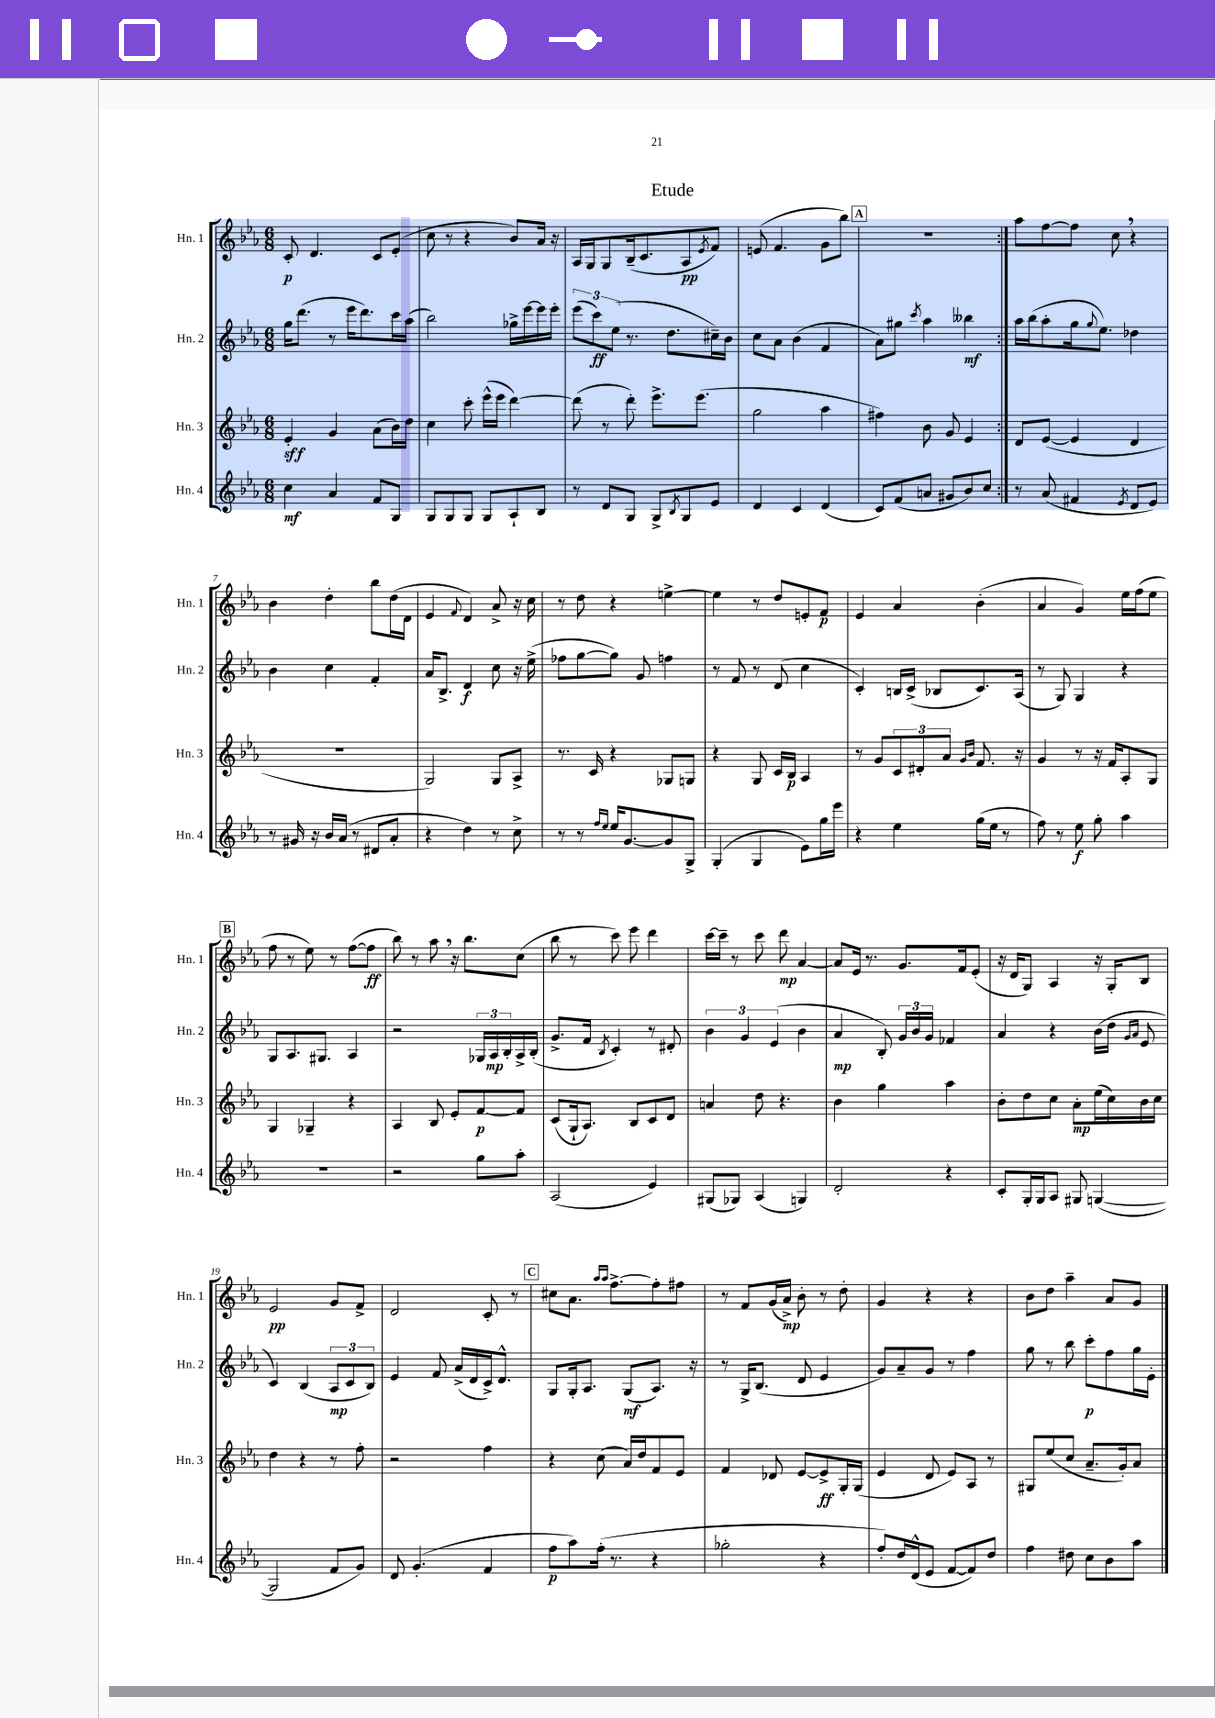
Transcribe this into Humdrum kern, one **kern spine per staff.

**kern	**kern	**kern	**kern
*staff4	*staff3	*staff2	*staff1
*clefG2	*clefG2	*clefG2	*clefG2
*k[b-e-a-]	*k[b-e-a-]	*k[b-e-a-]	*k[b-e-a-]
*M6/8	*M6/8	*M6/8	*M6/8
4cc\	4e-'/	16gg\LK	8c'/
.	.	(8.ddd\J	.
.	.	.	4.d/
4a-/	4g/	8r	.
.	.	16eee-\LK	.
.	.	8.ddd\)	.
8f/L	(8a-\L	.	8c/L
8G/J	16b-\L)	16ccc\L	(8e-'/J
.	16dd\JJ	(16aa-\JJ	.
=	=	=	=
8G/L	4cc\	2bb-\)	8cc\
8G/	.	.	8r
8G/J	8ccc'\	.	4r
8G/L	(16eee-^^\LL	.	.
.	16eee-\JJ	.	.
8A-`/	[4ddd\)	16gg-^\LL	8b-/L)
.	.	[16eee-\	.
8B-/J	.	16eee-\]	16a-/Jk
.	.	16eee-'\JJ	16r
=	=	=	=
8r	(8ddd\]	(12eee-\L	16A-/LL
.	.	.	16G/J
.	.	12ccc\)	.
8d/L	8r	.	8G/
.	.	(12ee-\J	.
8G/J	8ddd'\)	8.r	(16B-~/k
.	.	.	8.c/
8G^/L	8.eee-^\L	.	.
.	.	8.dd\L	.
8qB-/	.	.	.
8G/	.	.	8A-/
.	(8.eee-\J	.	.
.	.	.	8qe-/
8e-/J	.	16cc#~\L)	8f/J)
.	.	16b-\JJ	.
=	=	=	=
4d/	2gg\	8cc\L	(8e/
.	.	8a-\J	4.f/
4c/	.	(4b-\	.
(4d/	4aa-\	4f/	8g\L
.	.	.	8bb-\J)
=	=	=	=
8c/L)	4ff#\)	8a-\L)	2.r
(8f/	.	8gg#\J	.
.	.	8qccc/	.
8a/J	8b-\	4aa-\	.
8g#/L	8g/	.	.
8b-/)	4e-/	4bb--\	.
8cc/J	.	.	.
=:|!	=:|!	=:|!	=:|!
8r	8d/L	16aa-\LL	8aa-\L
.	.	(16bb-\J	.
(8a-/	([8e-/J	8aa-'\	[8ff\
4f#/	4e-/]	16gg\k	8ff\]J
.	.	8qqgg/	.
.	.	8.ee-\J)	.
.	.	.	8cc\
8qe-/	.	.	.
8d/L	4d/	4dd-\	4r
8e-/J)	.	.	.
=	=	=	=
8r	2.r	4b-\	4b-\
16g#/	.	.	.
16r	.	.	.
16b-/LL	.	4cc\	4dd'\
(16a-/JJ	.	.	.
8r	.	.	.
8d#/L	.	4f'/	8bb-\L
8a-'/J	.	.	(16dd\L
.	.	.	16d\JJ
=	=	=	=
4r	2G/)	16a-/LK	4e-/
.	.	8.B-^/J	.
.	.	.	8qqf/
4dd\)	.	4d/	4d/)
8r	8G/L	8cc\	8a-^/
8cc^\	8A-^/J	16r	16r
.	.	(16ee-^\	16cc\
=	=	=	=
8r	8.r	8ff-\L	8r
8r	.	[8gg\	8dd\
.	16c/	.	.
16qqff/LL	.	.	.
16qqee-/JJ	.	.	.
16ee-/LK	4r	8gg\]J)	4r
[8.g/	.	.	.
.	.	8g/	.
8g/]	8G-/L	4ff\	[4ee^\
8G^/J	8G/J	.	.
=	=	=	=
(4G'/	4r	8r	4ee\]
.	.	8f/	.
4G/	8G/	8r	8r
.	16c/LL	(8d/	8dd/L
.	16B-/JJ	.	.
8e-\L)	4A-/	4cc\	8e'/
16gg\L	.	.	8f/J
16eee-\JJ	.	.	.
=	=	=	=
4r	8r	4c'/)	4e-/
.	8g/L	.	.
4ee-\	12c/	16B/LL	4a-/
.	.	(16c^/JJ	.
.	12d#'/	.	.
.	.	8B-/L	.
.	12a-/J	.	.
.	16qqg/LL	.	.
.	16qqb-/JJ	.	.
(16gg\LL	8.f/	8.c/)	(4b-'\
16ee-\JJ	.	.	.
8r	.	.	.
.	16r	(16A-/Jk	.
=	=	=	=
8ff\)	4g/	8r	4a-/
8r	.	8G/)	.
8ee-\	8r	4G/	4g/)
8gg'\	16r	.	.
.	16f/LK	.	.
4aa-\	8A-'/	4r	16ee-\LL
.	.	.	(16ff\J
.	8G/J	.	8ee-\J
=	=	=	=
2.r	4G/	8G/L	8ff\
.	.	8.A-/	8r
.	4G-~/	.	8ee-\)
.	.	8.G#/J	.
.	.	.	8r
.	4r	4A-/	([8ff\L
.	.	.	8ff\]J
=	=	=	=
2r	4A-/	2r	8bb-\)
.	.	.	8r
.	8B-/	.	8aa-\
.	8e-'/L	.	16r
.	.	.	8.bb-\L
8gg\L	[8f/	24G-/LL	.
.	.	24A-/	.
.	.	24B-'/	.
8aa-'\J	8f/]J	16A-^/	(8cc\J
.	.	(16B-'/JJ	.
=	=	=	=
(2A-/	(8c/L	8.g^/L	8bb-\
.	16G`/k	.	8r
.	8.A-/J)	16f/Jk	.
.	.	8qB-/	.
.	.	4c'/)	8ccc\)
.	8B-/L	.	8eee-\
4e-/)	8c/	8r	4ddd\
.	8d/J	8d#'/	.
=	=	=	=
(8G#/L	4a/	6b-\	[16ccc\LL
.	.	.	16ccc~\]JJ
8G-/J)	.	.	8r
.	.	6g/	.
(4A-/	8dd\	.	8ccc\
.	.	(6e-/	.
.	4.r	.	8ddd\
4G/)	.	4b-\	[4a-/
=	=	=	=
2d'/	4b-\	4a-/	8a-/]L
.	.	.	16e-/Jk
.	.	.	8.r
.	4gg\	8B-'/)	.
.	.	24g/LL	8.g/L
.	.	24b-/	.
.	.	24g/JJ	.
4r	4aa-\	4f-/	.
.	.	.	16f/k
.	.	.	(8e-'/J
=	=	=	=
8c'/L	8b-'\L	4a-/	16r
.	.	.	16d/LK
16G'/L	8dd\	.	8G/J)
16G/J	.	.	.
8A-/J	8cc\J	4r	4A-/
8G#/	8a-'\L	.	.
([4G/	(16ee-\L	(16b-\LL	16r
.	16cc\)	16dd\JJ	16G'/LK
.	.	16qqg/LL	.
.	.	16qqa-/JJ	.
.	16b-\	8e-/	8B-/J
.	16cc\JJ	.	.
=	=	=	=
2G/]	4dd\	4c/)	2e-/
.	4r	(4B-/	.
8f/L	8r	12A-/L	8g/L
.	.	12c/	.
8g/J)	8ff'\	.	8f^/J
.	.	12B-/J)	.
=	=	=	=
8d/	2r	4e-/	2d/
(4.g'/	.	.	.
.	.	8f/	.
.	.	(16a-^/LL	.
.	.	16d/	.
4f/	4ff\	16c^/J)	8c'/
.	.	8.d^^/J	.
.	.	.	8r
=	=	=	=
8ff\L	4r	8G/L	8cc#\L
8aa-\)	.	16G'/k	8.a-\J
.	.	8.A-/J	.
(16ff'\Jk	(8cc\	.	.
.	.	.	16qqaa-/LL
.	.	.	16qqaa-/JJ
8.r	.	.	[8.ff^\L
.	16a-/LL)	(8G/L	.
.	16dd/J	.	.
4r	8f/	8.A-/J)	8ff'\]
.	8e-/J	.	8ff#\J
.	.	16r	.
=	=	=	=
2gg-'\	4f/	8r	8r
.	.	16G^/LK	8f/L
.	.	(8.B-/J	.
.	8d-/	.	(16g/L
.	.	.	16a-^/JJ)
.	[8e-/L	8d/	8b-'\
4r	8e-^/]	4e-/	8r
.	16G'/L	.	8dd'\
.	(16G/JJ	.	.
=	=	=	=
8ff'/L)	4e-/	8g/L)	4g/
16dd/L	.	8a-~/	.
(16d^^/J	.	.	.
8e-/J	8d/	8g/J	4r
[8f/L	8e-/L)	8r	.
8f/])	8A-/J	4ff\	4r
8dd/J	8r	.	.
=	=	=	=
4ff\	8G#/L	8gg\	8b-\L
.	(8ee-/	8r	8dd\J
8dd#\	8cc/J	8bb-\	4aa-~\
8cc\L	8.a-~/L	8ccc'\L	.
8b-\	.	8ff\	8a-/L
.	16g'/k)	.	.
8aa-\J	8a-/J	16gg\L	8g/J
.	.	16e-'\JJ	.
==	==	==	==
*-	*-	*-	*-
